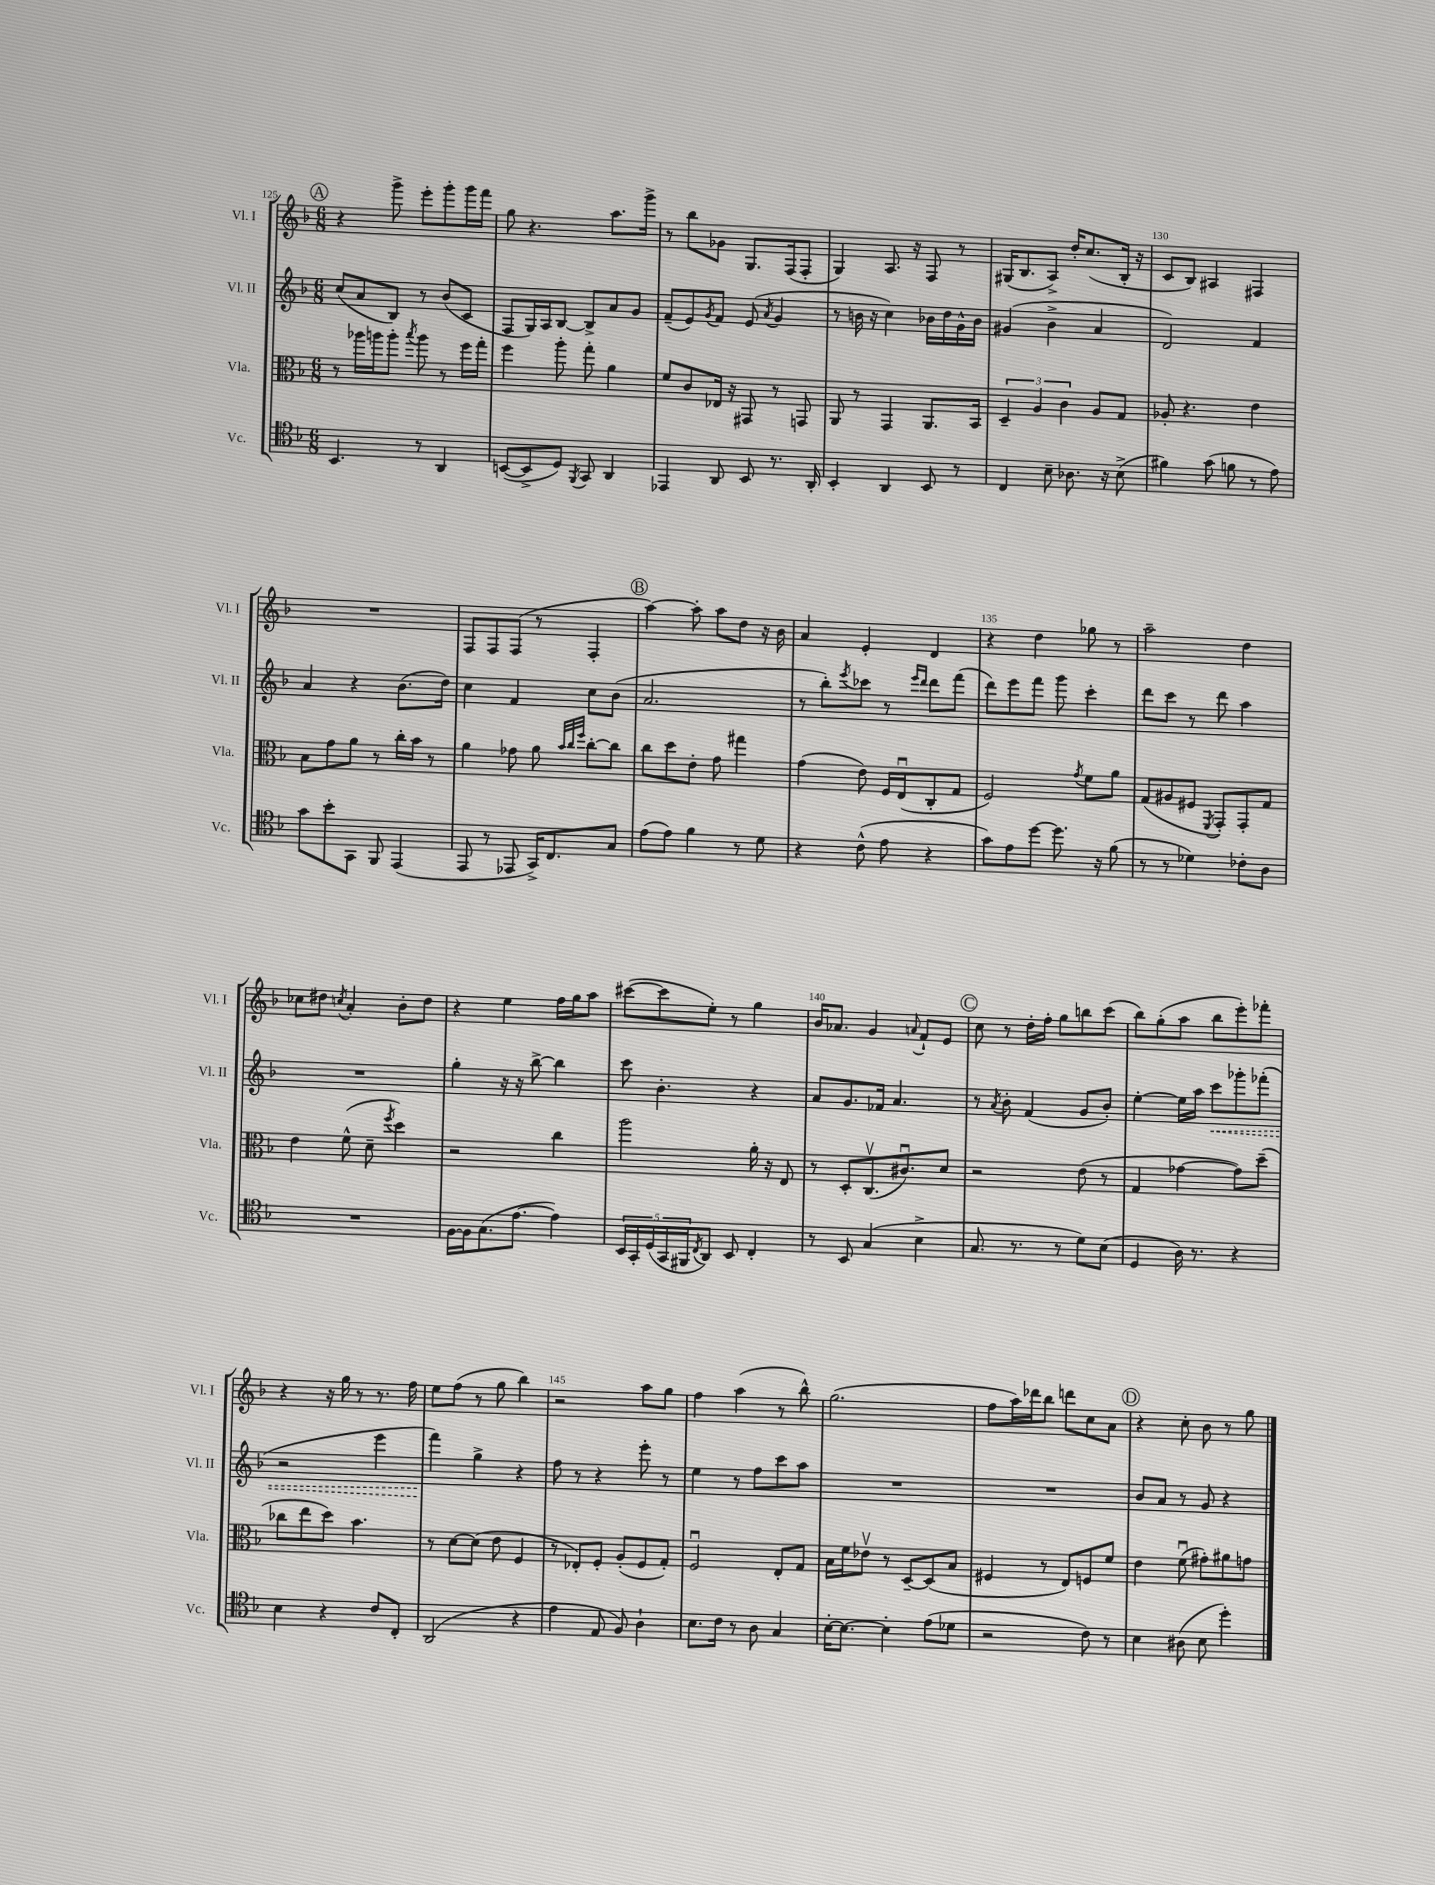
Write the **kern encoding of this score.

**kern	**kern	**kern	**kern
*staff4	*staff3	*staff2	*staff1
*clefC4	*clefC3	*clefG2	*clefG2
*k[b-]	*k[b-]	*k[b-]	*k[b-]
*M6/8	*M6/8	*M6/8	*M6/8
4.BB-/	8r	(8cc/L	4r
.	16aa-\LL	8a/	.
.	16aa\J	.	.
.	8aa'\J	8B-/J)	8ggg^\
.	8qbb-/	.	.
8r	8aa\	8r	8eee'\L
4AA/	8r	(8b-/L	8ggg'\
.	16ff\LL	8c/J	16ggg\L
.	16gg'\JJ	.	16fff\JJ
=	=	=	=
([8BB/L	4ff\	8F/L	8gg\
8BB^/]	.	16G/L)	4.r
.	.	16A/J	.
8D/J)	8aa'\	[8B-/J	.
8qFF/	.	.	.
8GG/	8gg'\	8B-^/]L	.
4AA/	4a\	8a/	8.aa\L
.	.	8g/J	.
.	.	.	16ggg^\Jk
=	=	=	=
4EE-/	8f/L	(8f~/L	8r
.	8c/	8e/)	8bb-\L
.	.	8qg/	.
8AA/	16E-/Jk	8f/J	8g-\J
.	16r	.	.
8BB-/	8GG#/	(8e/	8.G/L
.	.	8qa/	.
8.r	8r	4g/	.
.	.	.	(16F/k
.	8GG/	.	8F'/J
16AA'/	.	.	.
=	=	=	=
4BB-'/	8AA/	8r	4G/)
.	8r	16b\	.
.	.	16r	.
4AA/	4GG/	4cc\)	8.A/
.	.	.	16r
8BB-/	8.AA/L	16b-\LL	8F/
.	.	16dd\	.
8r	.	16g^^\	8r
.	16BB-/Jk	16b-\JJ	.
=	=	=	=
4C/	6D~/	(4g#/	(16G#/LK
.	.	.	8.B-/
.	6A/	.	.
8B-~\	.	4b-^\	8A^/J)
.	6c\	.	.
8.A-\	.	.	16dd'/LK
.	.	.	(8.cc/
.	8A/L	4a/	.
16r	.	.	.
(8B-^\	8G/J	.	16B-'/Jk
.	.	.	16r
=	=	=	=
4f#\)	8A-'/	2d/)	8c/L
.	4.r	.	8B-/J)
(8g\	.	.	4A#/
8f\	.	.	.
8r	4e\	4f/	4F#/
8e\)	.	.	.
=	=	=	=
8g\L	8B-\L	4a/	2.r
8b-'\	8g\	.	.
8GG\J	8a\J	4r	.
8FF/	8r	.	.
(4EE/	16cc'\LL	(8.b-\L	.
.	16b-\JJ	.	.
.	8r	.	.
.	.	16dd\Jk)	.
=	=	=	=
8EE/	4a\	4cc\	8F/L
8r	.	.	8F/
8EE-/	8g-\	4f/	(8F/J
16GG^/LK)	8a\	.	8r
8.C/	.	.	.
.	32qqb-/LLL	.	.
.	32qqcc/	.	.
.	32qqff/JJJ	.	.
.	[8cc'\L	8cc\L	4F'/
8G/J	8cc\]J	(8b-\J	.
=	=	=	=
(8e\L	8cc\L	2.a/	[4aa\)
8e\J)	8dd\	.	.
4f\	8e'\J	.	8aa'\]
.	8g\	.	8aa\L
8r	4gg#\	.	8dd\J
8d\	.	.	16r
.	.	.	16b-\
=	=	=	=
4r	(4g\	8r	4a/
.	.	8bb-'\L)	.
.	.	8qeee/	.
(8c^^\	8e\)	8ccc-\J	4e'/
8e\	16F/LL	8r	.
.	(16Eu/J	.	.
.	.	16qqeee/LL	.
.	.	16qqddd/JJ	.
4r	8C'/	8ddd\L	4d/
.	8G/J	(8fff\J	.
=	=	=	=
8g\L)	2F/)	8ddd\L)	4r
8e\	.	8eee\	.
[8dd\J	.	8fff\J	4dd\
8.dd\]	.	8ggg\	.
.	8qg/	.	.
.	8f\L	4ccc'\	8gg-\
16r	.	.	.
(8f\	8a\J	.	8r
=	=	=	=
8r	(8G/L	8ddd\L	2aa~\
8r	8A#/	8ccc\J	.
4d-\)	8F#/J	8r	.
.	8qFF/	.	.
.	8GG'/L)	8ddd\	.
8c-'\L	8GG'/	4aa\	4dd\
8A\J	8G/J	.	.
=	=	=	=
2.r	4e\	2.r	8cc-\L
.	.	.	8dd#\J
.	.	.	8qcc/
.	(8f^^\	.	4a'/
.	8d~\	.	.
.	8qff/	.	.
.	4dd\)	.	8b-'\L
.	.	.	8dd#\J
=	=	=	=
[16F\LL	2r	4gg'\	4r
16F\]J	.	.	.
(8.G\	.	.	.
.	.	16r	4ee\
[8.e\J	.	16r	.
.	.	[8bb-^\	.
4e\])	4cc\	4bb-\]	16ff\LL
.	.	.	16gg\J
.	.	.	8aa\J
=	=	=	=
20BB-/LL	2aa\	8ccc\	([8ccc#\L
20GG'/	.	.	.
(20D/	.	.	.
.	.	4.b-'\	8ccc#\]
20GG/	.	.	.
20FF#/J	.	.	.
8qC/	.	.	.
8AA/J)	.	.	8ee'\J)
8BB-/	.	.	8r
4C'/	16a'\	4r	4gg\
.	16r	.	.
.	8E/	.	.
=	=	=	=
8r	8r	8a/L	16b-/LK
.	.	.	8.a-/J
8BB-/	8D'/L	8.g/	.
(4G/	(8.Cv/	.	4g/
.	.	16f-/Jk	.
.	.	4.a/	.
.	8.c#u/)	.	.
.	.	.	8qqa/
4B-^\	.	.	8f`/L
.	8d/J	.	8e/J
=	=	=	=
8.G/	2r	8r	8cc\
.	.	8qa/	.
.	.	8b-'\	8r
8.r	.	.	.
.	.	(4f/	16dd'\LL
.	.	.	16ff'\JJ
8r	.	.	8gg\L
8d\L)	(8e\	8g/L	8bb\
(8B-\J	8r	8b-'/J)	(8ccc\J
=	=	=	=
4D/	4G/	[4ee'\	8bb-\L)
.	.	.	(8gg'\
16A\)	[4g-\	16ee\]LL	8aa\J
8.r	.	16aa\JJ	.
.	.	8ccc\L	8bb-\L
4r	8g-\]L)	8ggg-'\	8eee'\)
.	(8dd~\J	(8fff-'\J	8fff-'\J
=	=	=	=
4B-\	8cc-\L	2r	4r
.	8ee\	.	.
4r	8dd\J)	.	16r
.	.	.	16gg\
.	4.b-\	.	8r
8c/L	.	4eee\	8.r
8C'/J	.	.	.
.	.	.	16ff\
=	=	=	=
(2AA/	8r	4fff\)	8ee\L
.	[8d\L	.	(8ff\J
.	(8d\]J	4gg^\	8r
.	8e\	.	8gg\
4r	4F/	4r	4bb-\)
=	=	=	=
4e\	8r	8ff\	2r
.	8E-'/L)	8r	.
8E/	8F'/J	4r	.
8F/)	(8A'/L	.	.
4A`\	8F/	8eee'\	8aa\L
.	8G'/J)	8r	8gg\J
=	=	=	=
8.B-\L	2Fu/	4ee\	4ff\
16c\Jk	.	.	.
8r	.	8r	(4aa\
8A\	.	8ff\L	.
4G/	8E'/L	8ccc\	8r
.	8G/J	8aa\J	8bb-^^\)
=	=	=	=
[16B-'\LK	16B-\LL	2.r	(2.gg\
8.B-\_J	16f\J	.	.
.	8e-v\J	.	.
4B-'\]	8r	.	.
.	[8D~/L	.	.
(8e\L	(8D/]	.	.
8d-\J	8B-/J	.	.
=	=	=	=
2r	4F#/	2.r	8ff\L
.	.	.	16aa\L)
.	.	.	16ddd-\J
.	8r	.	8bb-\J
.	8E/L)	.	8ddd\L
8c\)	8F/	.	8cc\
8r	8f/J	.	8a\J
=	=	=	=
4B-\	4e\	8b-/L	4r
.	.	8a/J	.
(8A#\	(8fu\	8r	8cc'\
8B-\	8g#'\L)	8g/	8b-\
4dd'\)	8a#\	4r	8r
.	8g\J	.	8gg\
==	==	==	==
*-	*-	*-	*-
